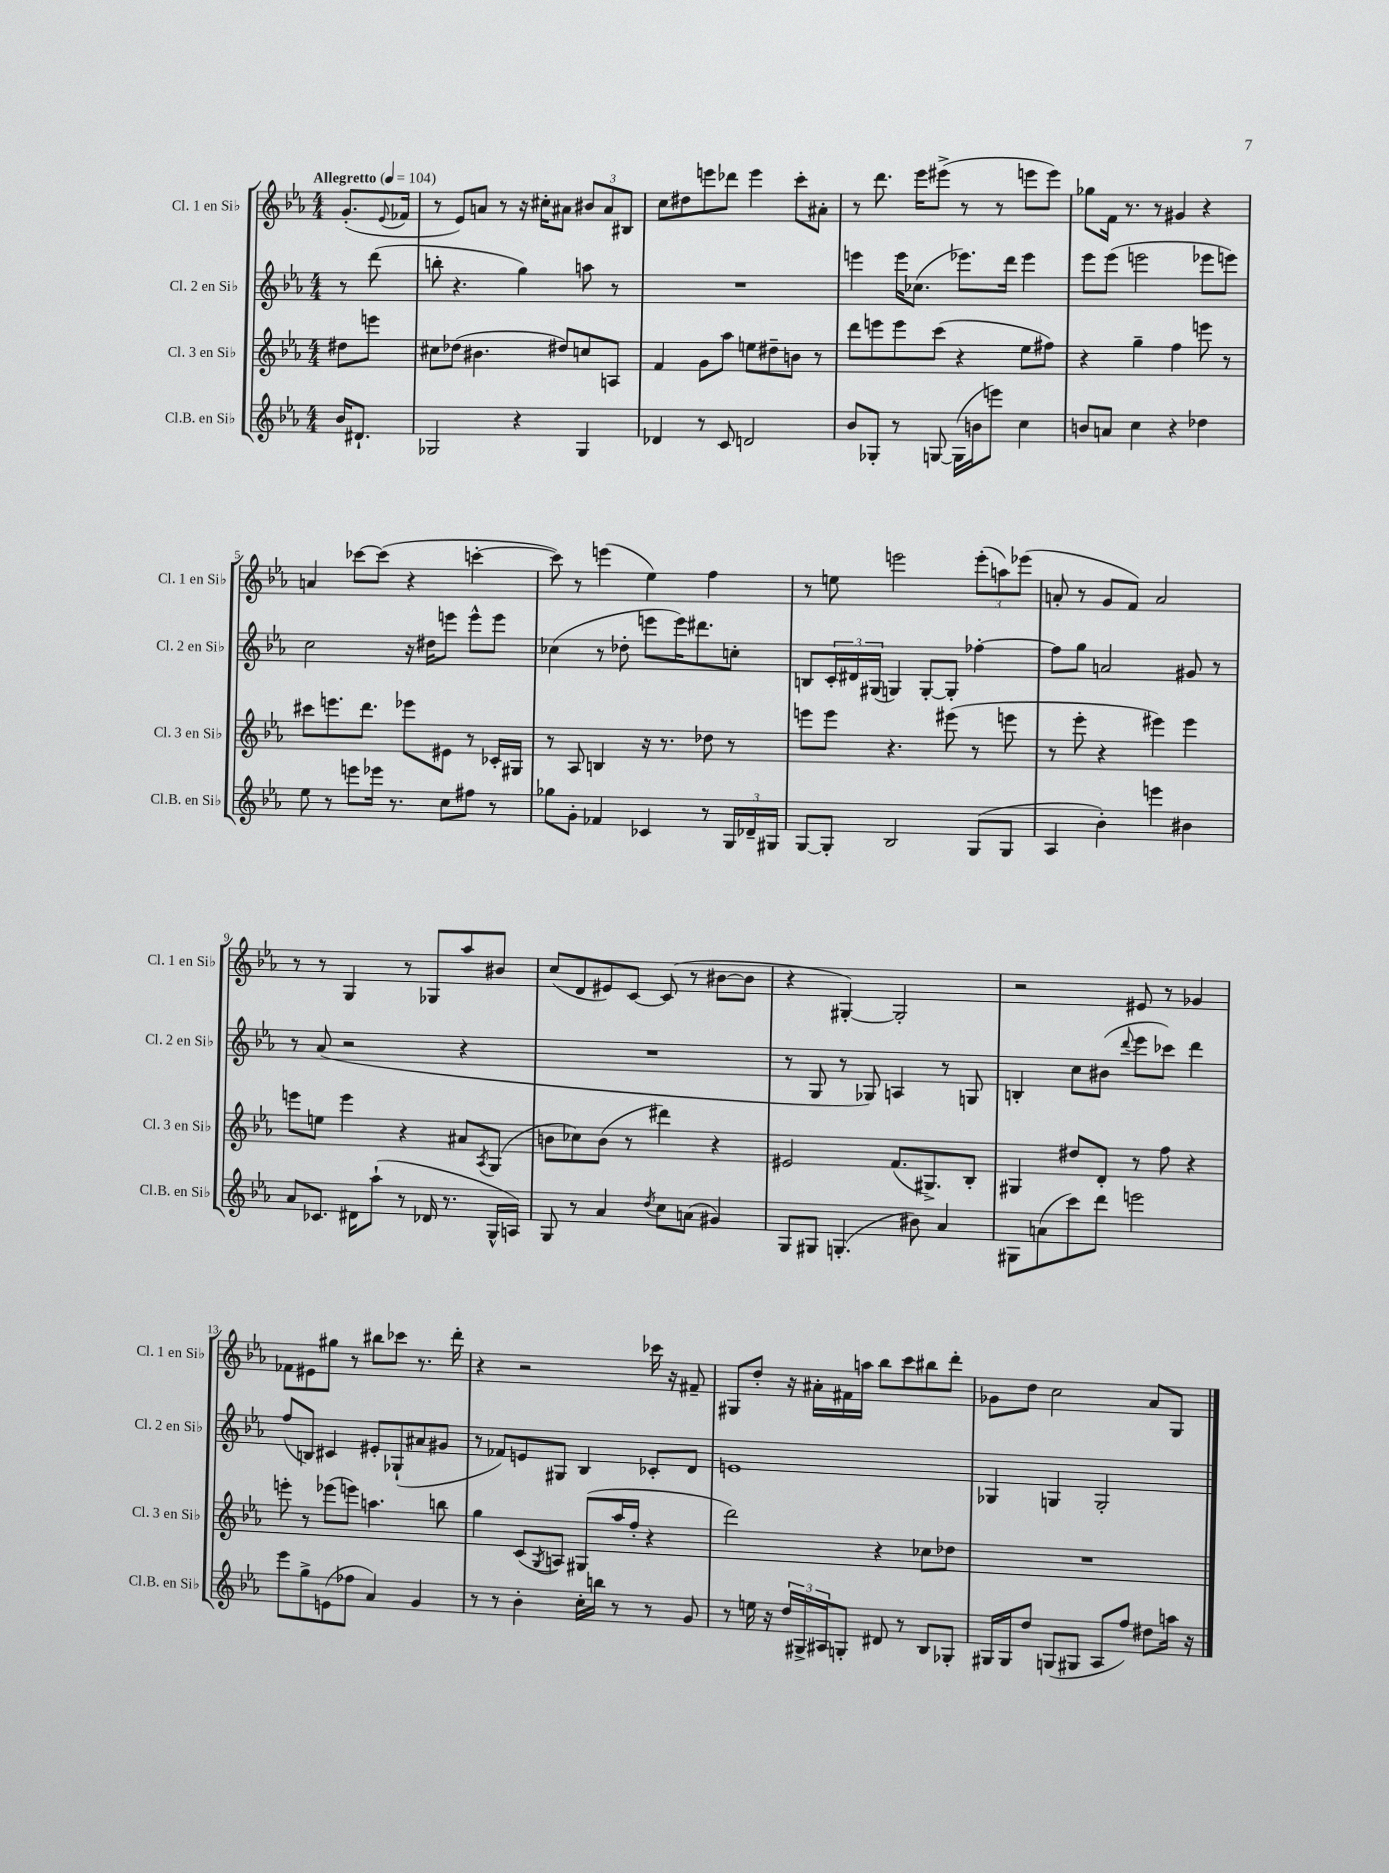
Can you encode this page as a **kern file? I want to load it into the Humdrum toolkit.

**kern	**kern	**kern	**kern
*part4	*part3	*part2	*part1
*staff4	*staff3	*staff2	*staff1
*I"Cl.B. en Si♭	*I"Cl. 3 en Si♭	*I"Cl. 2 en Si♭	*I"Cl. 1 en Si♭
*I'Cl.B. en Si♭	*I'Cl. 3 en Si♭	*I'Cl. 2 en Si♭	*I'Cl. 1 en Si♭
*clefG2	*clefG2	*clefG2	*clefG2
*k[b-e-a-]	*k[b-e-a-]	*k[b-e-a-]	*k[b-e-a-]
*M4/4	*M4/4	*M4/4	*M4/4
*MM104	*MM104	*MM104	*MM104
=	=	=	=
!	!	!	!LO:TX:a:B:t=Allegretto
16b-/KL	8dd#X\L	8r	(8.g'/L
8.d#X`/J	.	.	.
.	8eeen\J	(8ddd\	.
.	.	.	8qqe-/
.	.	.	16f-X/Jk
=1	=1	=1	=1
2G-X/	8cc#X\L	8bbn'\	8r
.	(8dd-X\J	4.r	8e-/L)
.	4.b#X\	.	8an/J
.	.	.	8r
4r	.	4gg\)	16r
.	.	.	16cc#X'\KL
.	8dd#X/L)	.	8a#X\J
4G-/	8ccn/	8aan\	12b#X/L
.	.	.	12a#/
.	8An/J	8r	.
.	.	.	12B#X/J
=2	=2	=2	=2
4d-X/	4f/	1r	8cc\L
.	.	.	8dd#X\
8r	8g\L	.	8eeen\
8c/	8aa-\J	.	8ddd-X\J
2dn/	8een\L	.	4eee\
.	8dd#X~\	.	.
.	8bn\J	.	8ccc'\L
.	8r	.	8a#X'\J
=3	=3	=3	=3
8b-/L	8ddd\L	4eeen\	8r
8G-X'/J	8eeen\	.	8.ddd\
8r	8eee\	16eee\KL	.
.	.	(8.cc-X\J	16eee-\KL
[8Gn/	(8ccc\J	.	(8eee#X^\J
(16G\LL]	4r	8.eee-X\L)	8r
16bn\J	.	.	.
8eeen\J)	.	.	8r
.	.	16ddd\Jk	.
4cc\	8ee-\L	4eee-\	8eeen\L
.	8ff#X\J)	.	8eee\J)
=4	=4	=4	=4
8bn/L	4r	8eee-\L	8gg-X\L
8an/J	.	(8eee-\J	16f\Jk
.	.	.	8.r
4cc\	4gg~\	2eeen\	.
.	.	.	8r
4r	4ff\	.	4g#X/
4dd-X\	8eeen\	8eee-X\L	4r
.	8r	8eeen\J)	.
!!LO:LB:g=z
=5	=5	=5	=5
8ee-\	8ccc#X\L	2cc\	4an/
8r	8.eeen\	.	.
8eeen\L	.	.	[8ccc-X\L
.	8.ddd\J	.	.
16eee-X\Jk	.	.	(8ccc-\J]
8.r	.	.	.
.	8eee-X\L	16r	4r
.	.	16dd#X\KL	.
8cc\L	8e#X\J	8eeen\J	.
8ff#X\J	8r	8eee^^\L	[4cccn'\
8r	16c-X'/LL	8eee\J	.
.	16G#X/JJ	.	.
=6	=6	=6	=6
8gg-X\L	8r	(4cc-X\	8ccc\])
8g'\J	8A-/	.	8r
4f-X/	4Bn/	8r	(4eeen\
.	.	8dd-X'\	.
4c-X/	16r	8eeen\L	4ee-\)
.	8.r	.	.
.	.	16eee\K)	.
.	.	8.ddd#X\	.
8r	8dd-X\	.	4ff\
24G/LL	8r	8ccn'\J	.
24d-X~/	.	.	.
24G#X/JJ	.	.	.
=7	=7	=7	=7
[8G/L	8eeen\L	8Bn/L	8r
8G'/J]	8eee\J	24c'/L	8een\
.	.	24d#X/	.
.	.	(24G#X/JJ	.
2B-/	4.r	4Gn/)	2eeen\
.	.	[8G'/L	.
.	(8eee#X\	8G'/J]	.
(8G/L	8r	[4ff-X'\	(12eee'\L
.	.	.	12aan\)
8G/J	8eeen\	.	.
.	.	.	(12eee-X\J
=8	=8	=8	=8
4A-/	8r	8ff-\L]	8an'/
.	8eee-'\	8gg\J	8r
4b-'\)	4r	2an/	8g/L
.	.	.	8f/J)
4eeen\	4eee#X\)	.	2a/
4b#X\	4eee#\	8g#X/	.
.	.	8r	.
!!LO:LB:g=z
=9	=9	=9	=9
8a-/L	8eeen\L	8r	8r
8.c-X/J	8een\J	(8a-/	8r
.	4eee\	2r	4G/
16d#X\KL	.	.	.
(8aa-`\J	.	.	.
8r	4r	.	8r
16d-X/	.	.	8G-X/L
8.r	.	.	.
.	8a#X/L	4r	8aa-/
.	8qA-/	.	.
16G^^/LL	(8G/J	.	8b#X/J
16An/JJ)	.	.	.
=10	=10	=10	=10
8G/	8bn\L	1r	(8cc/L
8r	8cc-X\)	.	8d/
4a-/	(8b\J	.	8e#X/)
.	8r	.	[8c/J
8qdd/	.	.	.
8cc\L	4ddd#X\)	.	(8c/]
(8an\J	.	.	8r
4g#X/)	4r	.	[8b#X\L
.	.	.	8b#\J]
=11	=11	=11	=11
8G/L	2e#X/	8r	4r
8G#X/J	.	8G/	.
(4.Gn'/	.	8r	[4G#X'/)
.	.	8G-X/)	.
.	(8.f/L	4An/	2G#'/]
8b#X\)	.	.	.
.	8.G#X^/)	.	.
4a-/	.	8r	.
.	8B-'/J	8Gn/	.
=12	=12	=12	=12
8G#X\L	4G#X/	4Bn'/	2r
(8an\	.	.	.
8ccc\)	8dd#X/L	8cc\L	.
8ddd\J	8d'/J	(8b#X\J	.
.	.	8qqddd/	.
2eeen\	8r	8eee-\L	8e#X/
.	8ff\	8ccc-X\J)	8r
.	4r	4ddd\	4g-X/
!!LO:LB:g=z
=13	=13	=13	=13
8eee-\L	8eeen'\	(8ff/L	8f-X\L
8gg^\	8r	8Bn/J)	8e#X\
(8en\	(8eee-X\L	4c#X/	8gg#X\J
8ff-X\J	8eeen\J)	.	8r
4a-/)	4.aan\	8e#X'/L	8bb#X\L
.	.	(8G-X`/	8ccc-X\J
4g/	.	8a#X/	8.r
.	8bbn\	8g#X/J	.
.	.	.	16ddd'\
=14	=14	=14	=14
8r	4gg\	8r	4r
8r	.	8f-X/L)	.
4b-'\	(8c/L	8en/	2r
.	8qG/	.	.
.	8An/J)	8G#X/J	.
16cc'\LL	(8G#X/L	4B-/	.
16bbn\JJ	.	.	.
8r	16aa-/L	.	.
.	16ff'/JJ	.	.
8r	4r	8c-X'/L	16ccc-X\
.	.	.	16r
8g/	.	8d/J	8f#X~/
=15	=15	=15	=15
8r	2ddd\)	1en	8G#X/L
16een\	.	.	8dd'/J
16r	.	.	.
24dd/LL	.	.	16r
24G#X^/	.	.	.
.	.	.	16a#X'\LL
24A#X/J	.	.	.
8Gn'/J	.	.	16f#X\
.	.	.	16aan\JJ
8d#X/	4r	.	8bb-\L
8r	.	.	8ccc\
8B-/L	8cc-X\L	.	8bb#X\
8G-X'/J	8dd-X\J	.	8ddd'\J
=16	=16	=16	=16
16G#X/LL	1r	4G-X/	8g-X\L
16G#/J	.	.	.
8dd/J	.	.	8dd\J
(8Gn/L	.	4Gn/	2cc\
8G#X/J	.	.	.
8A-/L	.	2G'/	.
8ff/J)	.	.	.
8dd#X\L	.	.	8a-/L
16aan\Jk	.	.	8G/J
16r	.	.	.
==	==	==	==
*-	*-	*-	*-
